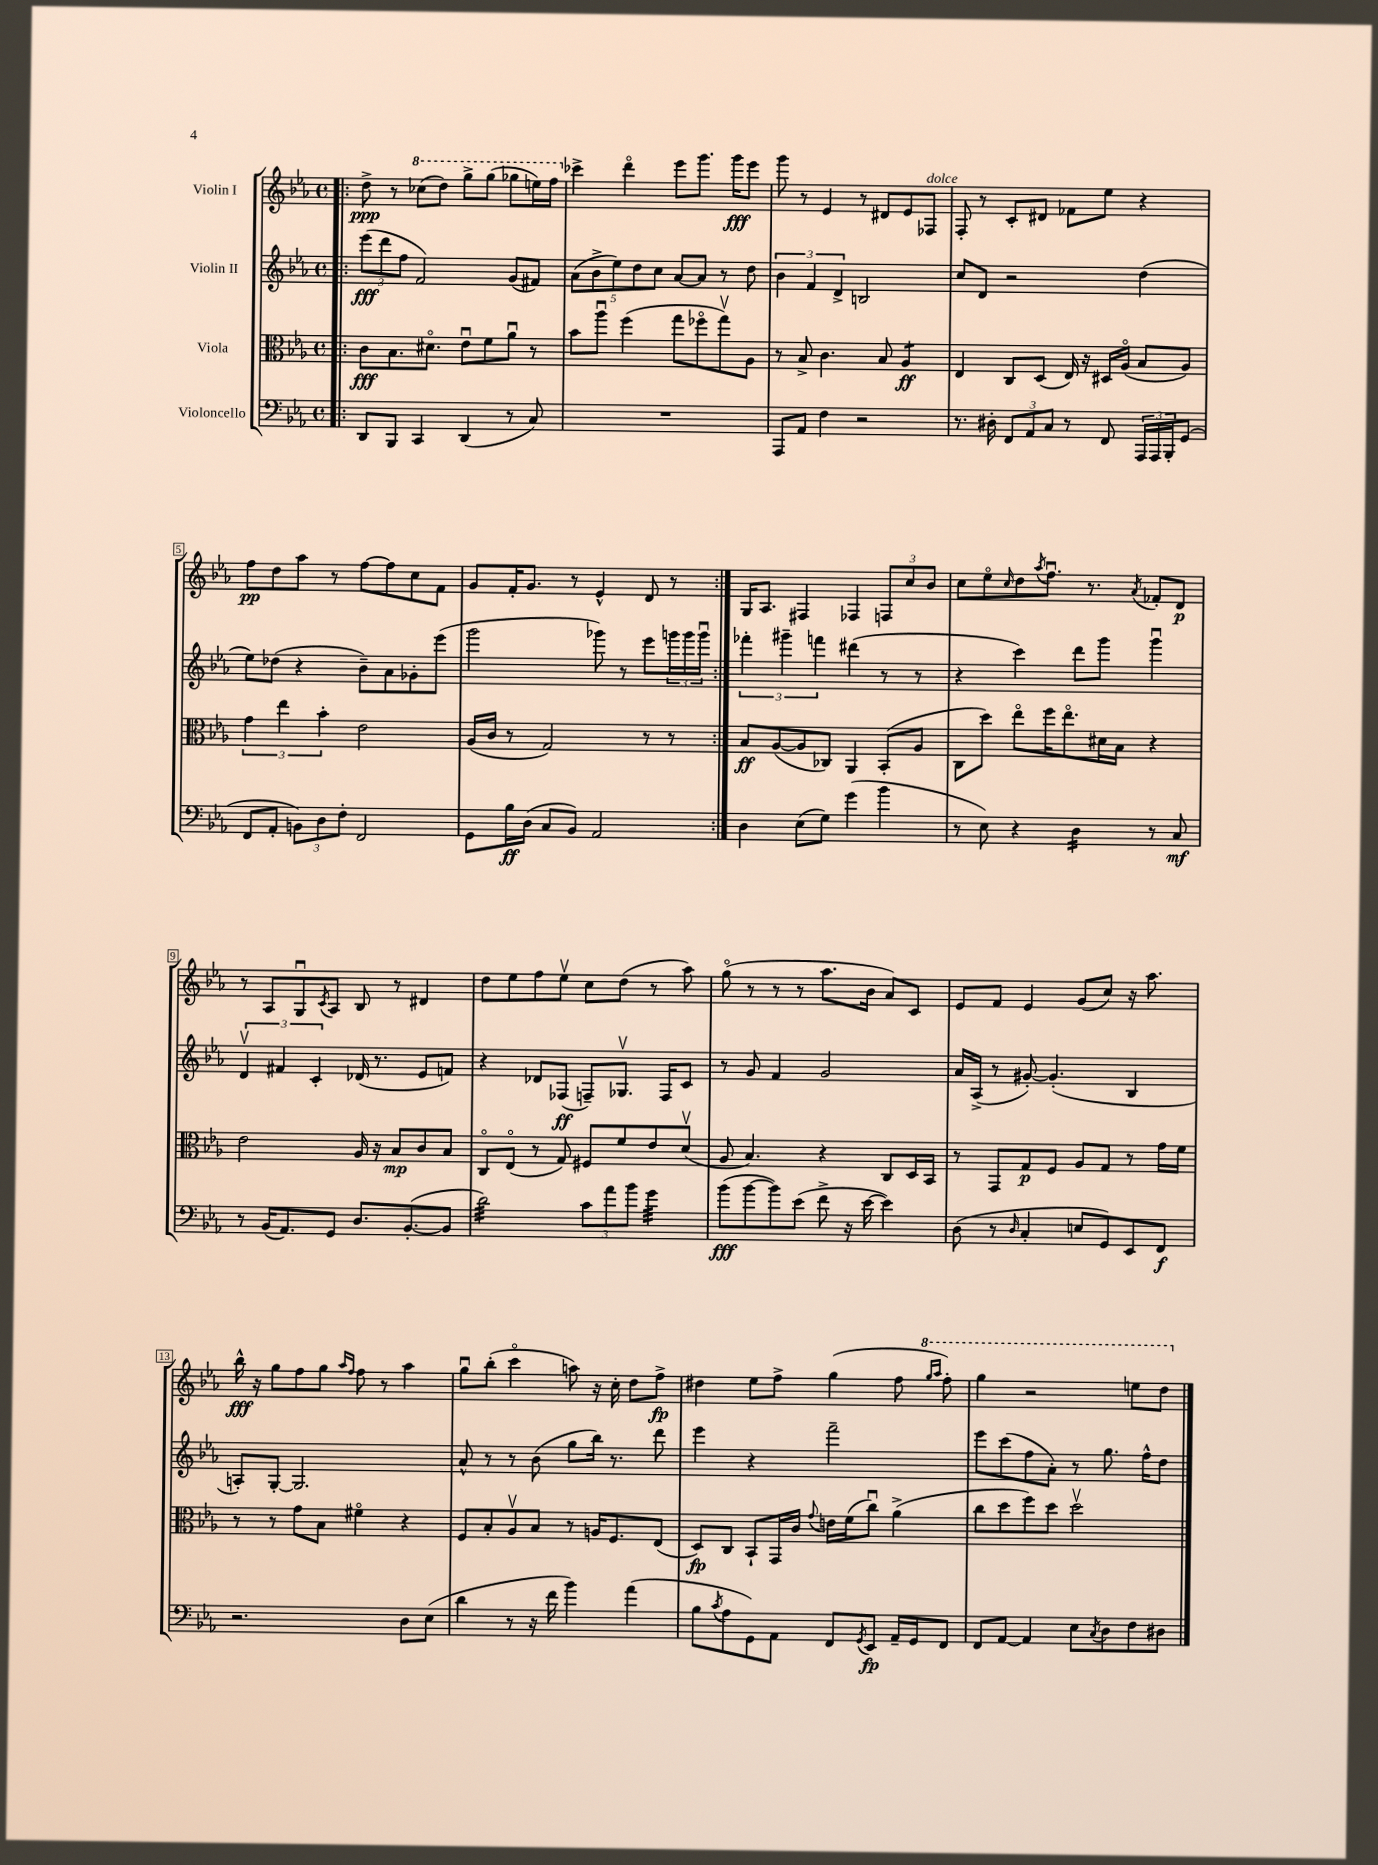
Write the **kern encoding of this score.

**kern	**kern	**kern	**kern
*staff4	*staff3	*staff2	*staff1
*clefF4	*clefC3	*clefG2	*clefG2
*k[b-e-a-]	*k[b-e-a-]	*k[b-e-a-]	*k[b-e-a-]
*M4/4	*M4/4	*M4/4	*M4/4
*met(c)	*met(c)	*met(c)	*met(c)
=!|:	=!|:	=!|:	=!|:
8DD	8c	(12eee-	8dd^
.	.	12ddd	.
8BBB-	8.B-	.	8r
.	.	12ff	.
4CC	.	2f)	(8ccc-
.	8.d#o	.	.
.	.	.	8ddd)
(4DD	8e-u	.	8ggg^
.	8f	.	(8ggg
8r	8a-u	(8g	8ggg-
8C)	8r	8f#)	16eee)
.	.	.	16fff
=	=	=	=
1r	8b-	(10a-	4ccc-^
.	.	10b-^	.
.	8aa-u	.	.
.	.	10ee-)	.
.	(4ff	.	4dddo
.	.	10dd	.
.	.	10cc	.
.	8gg	[8a-	8eee-
.	8ff-o	8a-]	8.ggg
.	8ggv)	8r	.
.	.	.	16ggg
.	8A-	8dd	8eee-
=	=	=	=
8AAA-	8r	6b-	8ggg
8AA-	8B-^	.	8r
.	.	6f	.
4F	4.c	.	4e-
.	.	6d^	.
2r	.	2B	8r
.	8B-	.	8d#
.	4A-	.	8e-
.	.	.	8F-
=	=	=	=
8.r	4E-	8cc	8F'
.	.	8d	8r
16D#'	.	.	.
12FF	8C	2r	8c'
12AA-	.	.	.
.	(8D	.	8d#
12C	.	.	.
8r	16E-)	.	8f-
.	16r	.	.
8FF	16D#	.	8ee-
.	(16A-o	.	.
24AAA-	8B-	(4dd	4r
24AAA-	.	.	.
24BBB-'	.	.	.
(8GG	8A-)	.	.
=	=	=	=
8FF	6g	8ee-)	8ff
8AA-'	.	(8dd-	8dd
.	6ee-	.	.
12BB)	.	4r	8aa-
12D	6b-'	.	.
.	.	.	8r
12F'	.	.	.
2FF	2e-	8b-~)	[8ff
.	.	8a-	8ff]
.	.	8g-'	8cc
.	.	(8eee-	8f
=	=	=	=
8GG	(16A-	2ggg	8g
.	16c	.	.
16B-	8r	.	16f'
(16D	.	.	8.g
8C	2G)	.	.
8BB-)	.	.	8r
2AA-	.	8ggg-)	4e-^^
.	.	8r	.
.	8r	8eee-	8d
.	8r	24ggg	8r
.	.	24ggg	.
.	.	24gggu	.
=:|!	=:|!	=:|!	=:|!
4D	8B-	6fff-'	16G
.	.	.	8.A-
.	([8A-	.	.
.	.	6ggg#~	.
(8E-	8A-]	.	4F#
.	.	6fff	.
8G)	8C-)	.	.
(4g	4AA-	(4ddd#	4F-
4b-	(8BB-'	8r	12F
.	.	.	12cc
.	8A-	8r	.
.	.	.	12b-
=	=	=	=
8r	8C	4r	8cc
8E-)	8dd)	.	8ee-o
.	.	.	16qqcc
4r	8ee-o	4ccc)	8dd
.	.	.	8qaa-
.	16ff	.	8.ffu
.	8.ee-o	.	.
4D	.	8ddd	.
.	.	.	8.r
.	16d#	8ggg	.
.	16B-	.	.
.	.	.	8qa-
8r	4r	4gggu	8f-'
8C	.	.	8d
=	=	=	=
8r	2e-	6dv	8r
(16BB-	.	.	8A-
.	.	6f#	.
8.AA-)	.	.	.
.	.	.	8Gu
.	.	6c'	.
.	.	.	8qc
8GG	.	.	8A-
8.D	16A-	(16d-	8B-
.	16r	8.r	.
.	8B-	.	8r
([8.BB-'	.	.	.
.	8c	8e-	4d#
8BB-]	8B-	8f)	.
=	=	=	=
2d)	8Co	4r	8dd
.	(8E-o	.	8ee-
.	8r	8d-	8ff
.	8G)	(8F-	8ee-v
12c	8F#	8F~)	8cc
12a-	.	.	.
.	8f	8.G-v	(8dd
12b-	.	.	.
4g	8e-	.	8r
.	.	16F	.
.	(8dv	8c	8aa-)
=	=	=	=
(8b-	8A-	8r	(8ggo
[8b-	4.B-)	8g	8r
8b-])	.	4f	8r
(8e-	.	.	8r
8f^	4r	2g	8.aa-
16r	.	.	.
[16e-	.	.	16b-
4e-])	8C	.	8a-)
.	16D	.	8c
.	16BB-	.	.
=	=	=	=
(8D	8r	16a-	8e-
.	.	(16A-^	.
8r	8GG	8r	8f
16qqD	.	.	.
4C'	8G	[8g#')	4e-
.	8F	(4.g#']	.
8E	8A-	.	(8g
8GG)	8G	.	8cc)
8EE-	8r	4B-	16r
.	.	.	8.aa-
8FF	16g	.	.
.	16f	.	.
=	=	=	=
2.r	8r	8A')	16bb-^^
.	.	.	16r
.	8r	[8G'	8gg
.	8g	2.G]	8ff
.	8B-	.	8gg
.	.	.	16qqaa-
.	.	.	16qqff
.	4f#o	.	8ff
.	.	.	8r
8D	4r	.	4aa-
(8E-	.	.	.
=	=	=	=
4d	8F	8a-^^	8ggu
.	8B-'	8r	(8bb-'
8r	8A-v	8r	4ccco
16r	8B-	(8b-	.
16f	.	.	.
4b-)	8r	8gg	8aa)
.	16A	16bb-)	16r
.	8.F	8.r	16cc'
(4a-	.	.	8dd
.	(8E-	8ddd	8ff^
=	=	=	=
8B-	8D)	4eee-	4dd#
8qc	.	.	.
8A-	8C	.	.
8GG)	8BB-`	4r	8ee-
8AA-	16GG	.	8ff^
.	16c	.	.
.	8qqg	.	.
8FF	16e	2fff~	(4gg
.	(16f	.	.
8qGG	.	.	.
8EE-	8ccu)	.	.
16AA-~	(4a-^	.	8ff
16GG	.	.	.
.	.	.	16qqggg
.	.	.	16qqaaa-
8FF	.	.	8fff')
=	=	=	=
8FF	8cc	8eee-	4ggg
[8AA-	8dd	(8ccc	.
4AA-]	8ff)	8ff	2r
.	8dd	8a-')	.
8E-	2ddv	8r	.
8qC	.	.	.
8D	.	8.gg	.
8F	.	.	8eee
.	.	16ff^^	.
8D#	.	8dd	8ddd
==	==	==	==
*-	*-	*-	*-
